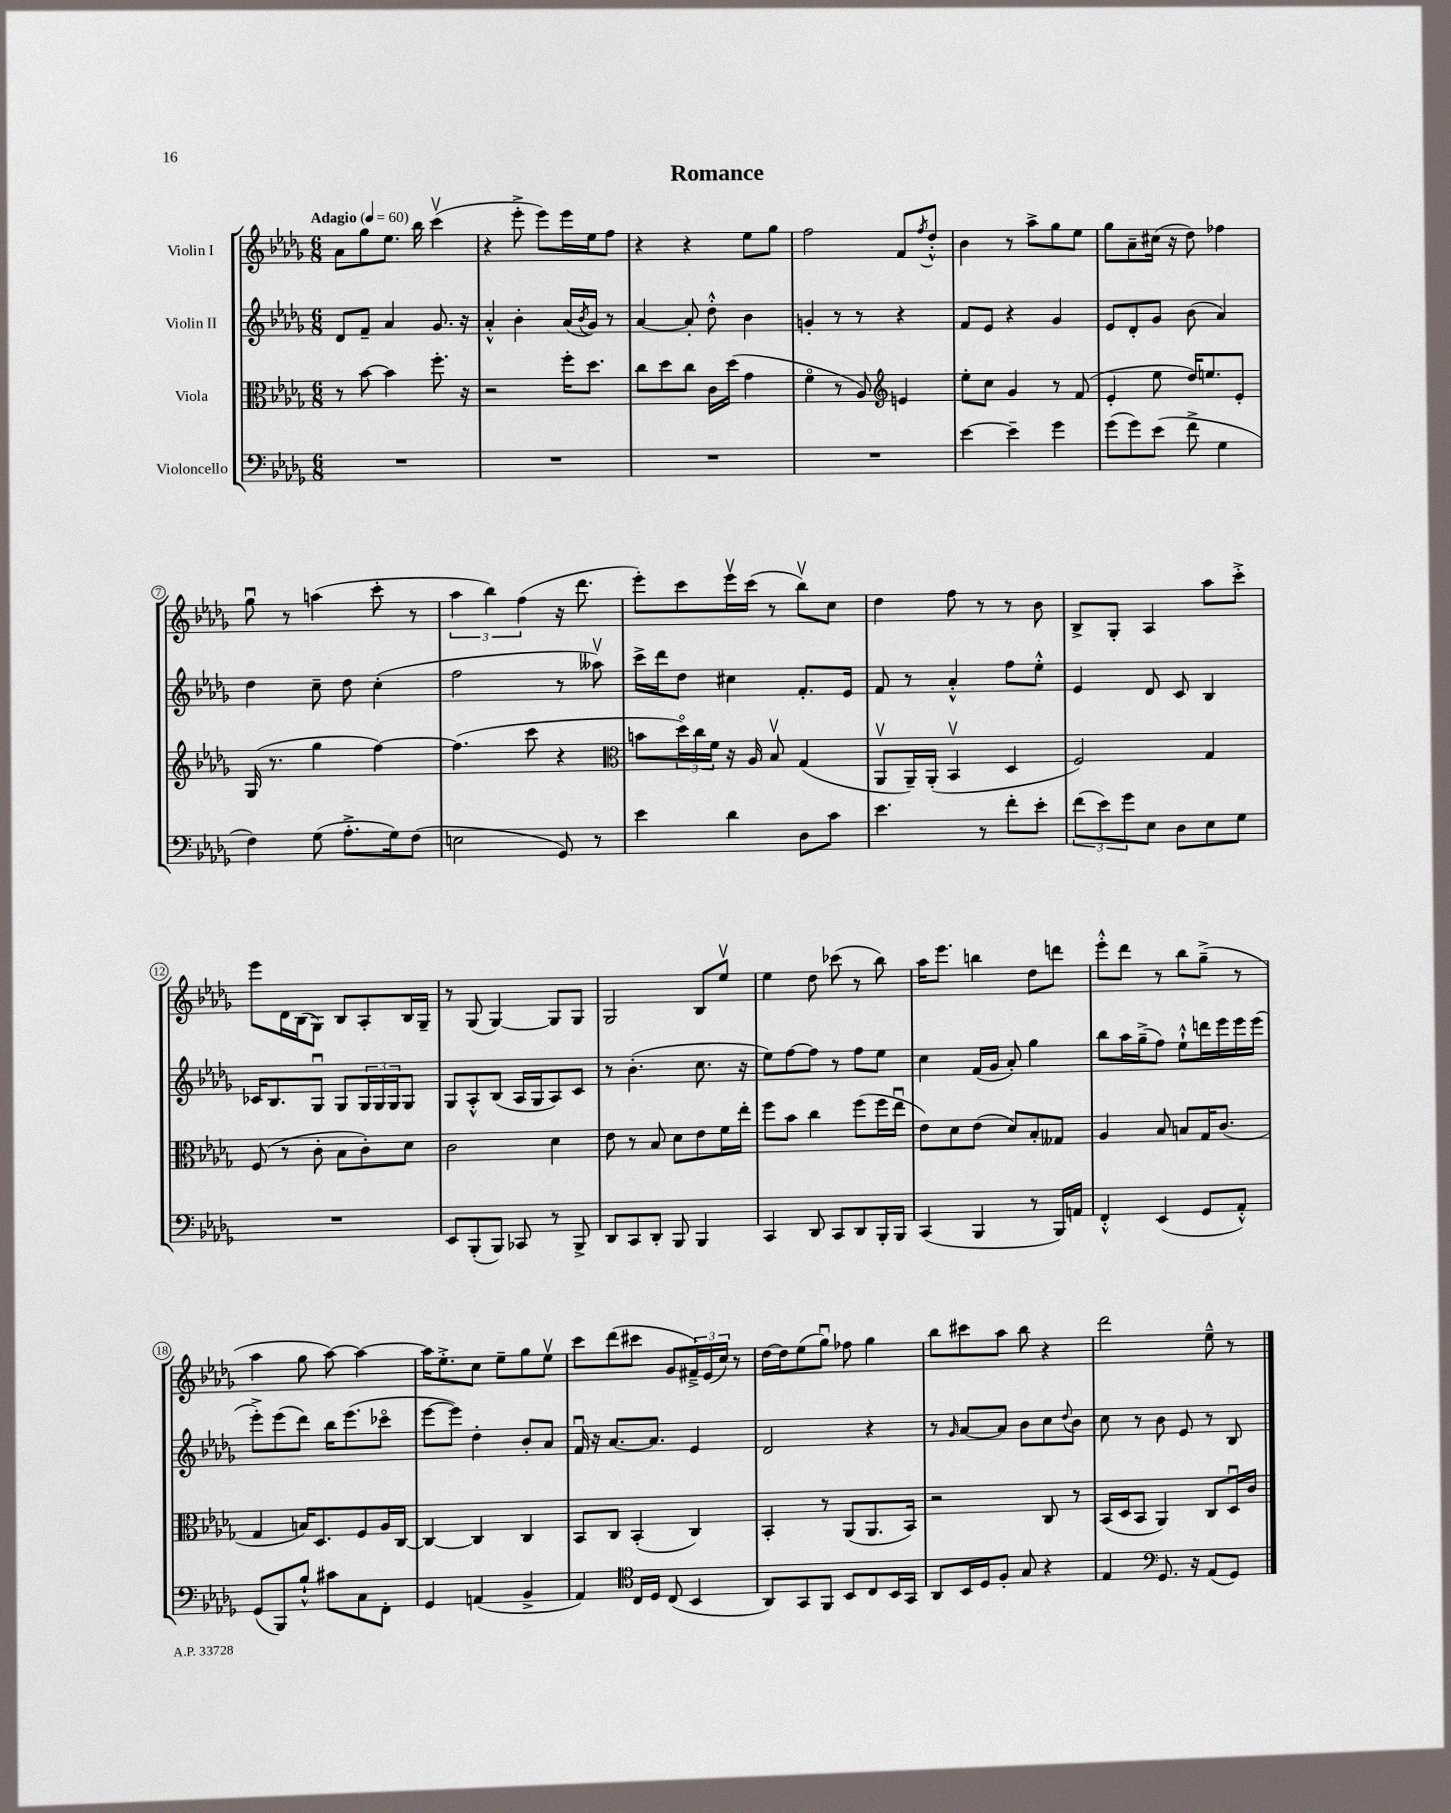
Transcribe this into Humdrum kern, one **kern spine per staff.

**kern	**kern	**kern	**kern
*part4	*part3	*part2	*part1
*staff4	*staff3	*staff2	*staff1
*I"Violoncello	*I"Viola	*I"Violin II	*I"Violin I
*clefF4	*clefC3	*clefG2	*clefG2
*k[b-e-a-d-g-]	*k[b-e-a-d-g-]	*k[b-e-a-d-g-]	*k[b-e-a-d-g-]
*M6/8	*M6/8	*M6/8	*M6/8
*MM60	*MM60	*MM60	*MM60
=1	=1	=1	=1
!	!	!	!LO:TX:a:B:t=Adagio
2.r	8r	8d-/L	8a-\L
.	[8b-\	8f~/J	8gg-\
.	4b-\]	4a-/	8.ee-\J
.	.	.	16bb-\
.	8.ff'\	8.g-/	(4cccv\
.	16r	16r	.
=2	=2	=2	=2
2.r	2r	4a-'^^/	4r
.	.	4b-'\	8eee-'^\
.	.	.	8eee-\L)
.	16ff'\KL	(16a-/LL	16eee-\L
.	.	8qb-/	.
.	8.dd-\J	16g-/JJ)	16ee-\J
.	.	8r	8ff\J
=3	=3	=3	=3
2.r	8cc\L	[4a-/	4r
.	8dd-\	.	.
.	8cc\J	8a-'/]	4r
.	16c\LL	8dd-'^^\	.
.	(16dd-\JJ	.	.
.	4g-\	4b-\	8ee-\L
.	.	.	8gg-\J
=4	=4	=4	=4
2.r	4f\	4gn'/	2ff\
.	8r	8r	.
.	8A-/)	8r	.
*	*clefG2	*	*
.	4en/	4r	8f/L
.	.	.	8qff/
.	.	.	8dd-'^^/J
=5	=5	=5	=5
[4e-\	8ee-'\L	8f/L	4b-\
.	8cc\J	8e-/J	.
4e-~\]	4g-/	4r	8r
.	.	.	8aa-^\L
4g-\	8r	4g-/	8gg-\
.	(8f/	.	8ee-\J
=6	=6	=6	=6
(8g-\L	4e-'/	8e-/L	8gg-\L
8g-\)	.	8d-'/	8a-~\
(8e-\J	8ee-\	8g-/J	(16cc#X\Jk
.	.	.	16r
8f^\	16dd-/KL)	(8b-\	8dd-\)
.	8.een/	.	.
4G-\	.	4a-/)	4ff-X\
.	8e-'/J	.	.
!!LO:LB:g=z
=7	=7	=7	=7
4F\)	(16G-/	4dd-\	8gg-u\
.	8.r	.	.
.	.	.	8r
(8G-\	4gg-\	8cc~\	(4aan\
8.A-'^\L	.	8dd-\	.
.	[4ff\)	(4cc'\	8ccc'\
16G-\k)	.	.	.
(8F\J	.	.	8r
=8	=8	=8	=8
2En\	(4.ff\]	2ff\	6aa-\
.	.	.	6bb-\)
.	.	.	(6ff\
.	8ccc\	.	.
8GG-/)	4r	8r	16r
.	.	.	8.ddd-\
8r	.	8aa--Xv\)	.
=9	=9	=9	=9
*	*clefC3	*	*
4e-\	8bn\L	16ccc^\LL	8eee-'\L)
.	.	16ddd-\J	.
.	24dd-\L)	8dd-\J	8ccc\
.	24cc\	.	.
.	24f\JJ	.	.
4d-\	16r	4cc#X\	16eee-v\L
.	16A-/	.	(16ccc\JJ
.	8B-v/	.	8r
8D-\L	(4G-/	8.f'/L	8bb-v\L)
8c\J	.	.	8cc\J
.	.	16e-/Jk	.
=10	=10	=10	=10
4.e-\	8AA-v/L	8f/	4dd-\
.	16AA-~/L)	8r	.
.	(16AA-'/JJ	.	.
.	4BB-v/	4a-'^^/	8ff\
8r	.	.	8r
8f'\L	4D-/	8ff\L	8r
8e-'\J	.	8ee-'^^\J	8b-\
=11	=11	=11	=11
(12f\L	2F/)	4e-/	8B-^/L
12e-\)	.	.	.
.	.	.	8G-'/J
12g-\	.	.	.
8E-\J	.	8d-/	4A-/
8D-\L	.	8c/	.
8E-\	4G-/	4B-/	8aa-\L
8G-\J	.	.	8ccc'^\J
!!LO:LB:g=z
=12	=12	=12	=12
2.r	(8F/	16c-X/KL	8eee-\L
.	.	8.B-/	.
.	8r	.	16d-\L
.	.	.	(16B-\J
.	8c'\	8G-u/J	8G-\J)
.	8B-\L	8G-/L	8B-/L
.	8c'\)	24G-/L	8A-'/
.	.	24G-/	.
.	.	24G-/J	.
.	8d-\J	8G-/J	16B-/L
.	.	.	16G-~/JJ
=13	=13	=13	=13
8EE-/L	2c\	8G-/L	8r
(8BBB-'/	.	8A-'^^/	(8G-/
8BBB-/J)	.	(8B-/J	[4G-/)
8CC-X/	.	16A-/LL	.
.	.	16G-/J	.
8r	4d-\	8A-/)	8G-/L]
8BBB-^/	.	8c/J	8G-/J
=14	=14	=14	=14
8DD-/L	8e-\	8r	2G-/
8CC/	8r	(4.b-'\	.
8DD-'/J	8B-/	.	.
8BBB-/	8d-\L	.	.
4BBB-/	8e-\	8.cc\	8B-/L
.	16f\L	.	8ee-v/J
.	16ee-'\JJ	16r	.
=15	=15	=15	=15
4CC/	8ff\L	8ee-\L)	4ee-\
.	8b-\J	[8ff\	.
8DD-/	4cc\	8ff\J]	8dd-\
8CC/L	.	8r	(8ccc-X\
8DD-/	(8ff\L	8ff\L	8r
16BBB-'/L	16ff\L	8ee-\J	8bb-\)
16BBB-/JJ	16ee-u\JJ	.	.
=16	=16	=16	=16
(4CC/	8e-\L)	4cc\	16aa-\KL
.	.	.	8.eee-\J
.	8d-\	.	.
4BBB-/	(8e-\J	(16f/LL	4bbn\
.	.	16g-/JJ	.
.	8d-/L)	8a-'/)	.
8r	8B-'/	4gg-\	8dd-\L
16BBB-/LL)	8G--X/J	.	8dddn\J
16AAn/JJ	.	.	.
=17	=17	=17	=17
4FF'^^/	4A-/	8bb-\L	8eee-'^^\L
.	.	16aa-\L	8ddd-\J
.	.	(16gg-~^\J	.
(4EE-/	8B-/	8ff\J)	8r
.	8Bn/L	8ee-`^^\L	8bb-\L
8GG-/L	16G-/K	16dddn\L	(8gg-~^\J
.	(8.c/J	16eee-\	.
8AA-'^^/J)	.	16eee-\	8r
.	.	(16eee-\JJ	.
!!LO:LB:g=z
=18	=18	=18	=18
(8GG-/L	4G-/	8eee-'^\L)	4aa-\
8BBB-/)	.	(8eee-\	.
8B-`^^/J	16Bn/KL)	8ddd-\J)	8gg-\
.	8.D-/	.	.
8c#X\L	.	16bb-\KL	[8aa-\)
.	.	(8.eee-\	.
8C\	8F/	.	4aa-\_
8FF'\J	16A-/L	8ccc-X\J	.
.	[16C/JJ	.	.
=19	=19	=19	=19
4GG-/	4C/_	[8eee-\L	16aa-\KL]
.	.	.	8.ee-'^\
.	.	8eee-\J])	.
(4AAn/	4C/]	4dd-'\	8cc\J
.	.	.	8ee-~\L
4BB-^/	4C/	8b-'/L	8gg-\
.	.	8a-/J	8ee-v\J
=20	=20	=20	=20
4AA-/)	8BB-/L	16fu/	8ccc\L
.	.	16r	.
.	8C/J	[8.a-/L	(8ddd-\
*clefC4	*	*	*
16C/LL	(4BB-'/	.	8ccc#X\J
16D-/JJ	.	8.a-/J]	.
(8C/	.	.	8g-/L
4BB-/	4C/)	4e-/	24f#X~^/L)
.	.	.	(24e-/
.	.	.	24cc/JJ)
.	.	.	8r
=21	=21	=21	=21
8AA-/L)	4BB-'/	2d-/	[16dd-\LL
.	.	.	16dd-\J]
8GG-/	.	.	(8ee-\
8FF/J	8r	.	8gg-u\J)
8BB-/L	(8AA-/L	.	8ff-X\
8C/	8.AA-/	4r	4gg-\
16BB-/L	.	.	.
16GG-/JJ	16BB-/Jk)	.	.
=22	=22	=22	=22
8AA-/L	2r	8r	8bb-\L
.	.	16qqg-/	.
16BB-/L	.	[8a-/L	8ccc#X\
16D-/J	.	.	.
8F'/J	.	8a-/J]	8aa-\J
8G-/	.	8b-\L	8bb-\
4r	8C/	8cc\	4r
.	.	8qqdd-/	.
.	8r	8b-\J	.
=23	=23	=23	=23
4E-/	(16BB-/LL	8cc\	2ddd-\
.	16D-/J	.	.
.	8BB-/J	8r	.
*clefF4	*	*	*
8.GG-/	4AA-/)	8b-\	.
.	.	8e-/	.
16r	.	.	.
(8AA-/L	8C/L	8r	8ee-~^^\
8GG-/J)	16D-u/L	8B-/	8r
.	16c/JJ	.	.
==	==	==	==
*-	*-	*-	*-
